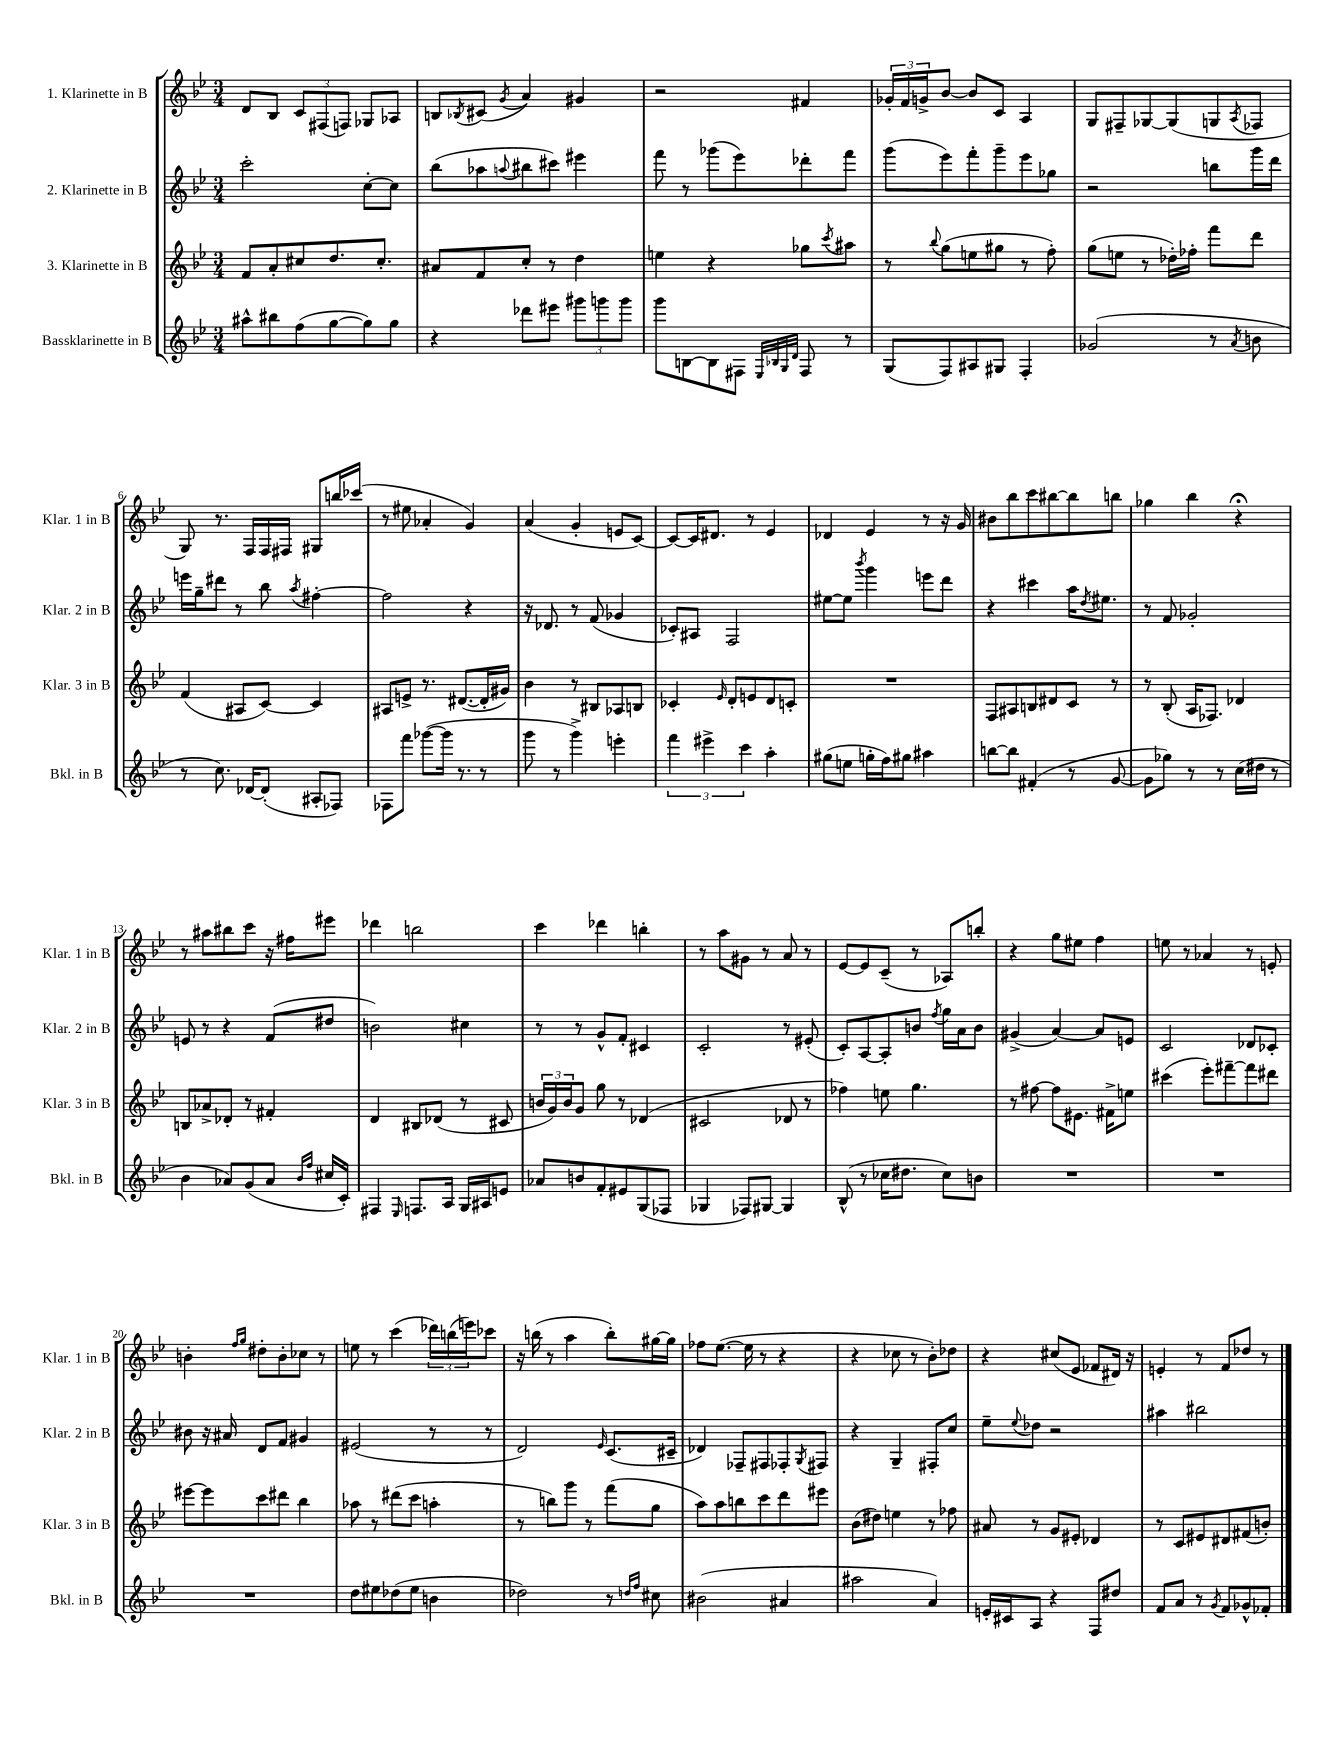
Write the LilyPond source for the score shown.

<<
\new StaffGroup <<
\new Staff = "s0" \with { instrumentName = "1. Klarinette in B" shortInstrumentName = "Klar. 1 in B" } {
    \clef treble \key bes \major \numericTimeSignature \time 3/4
    d'8 bes8 \tuplet 3/2 { c'8 fis8( f8) } ges8 aes8 |
    b8 \acciaccatura { bes8 } cis'8( \acciaccatura { g'8 } a'4) gis'4 |
    r2 fis'4 |
    \tuplet 3/2 { ges'16-. f'16 g'16-> } bes'8~ bes'8 c'8 a4 |
    g8 fis8-- ges8~ ges8( g8 \acciaccatura { a8 } fes8 |
    g8) r8. f16 f16 fis16 gis8 b''16 ces'''16( |
    r8 eis''8 aes'4-. g'4) |
    a'4( g'4-. e'8 c'8~) |
    c'8~ c'16 dis'8. r8 ees'4 |
    des'4 ees'4 r8 r16 g'16 |
    bis'8 bes''8 c'''8 bis''8~ bis''8 b''8 |
    ges''4 bes''4 r4\fermata |
    r8 ais''8 bis''8 c'''8 r16 fis''16 eis'''8 |
    des'''4 b''2 |
    c'''4 des'''4 b''4-. |
    r8 a''8 gis'8 r8 a'8 r8 |
    ees'8~ ees'8 c'8--( r8 aes8) b''8-. |
    r4 g''8 eis''8 f''4 |
    e''8 r8 aes'4 r8 e'8-. |
    b'4-. \grace { f''16 g''16 } dis''8-. b'8-. ces''8 r8 |
    e''8 r8 c'''4( \tuplet 3/2 { des'''16) b''16( e'''16) } ces'''8 |
    r16 b''16( r8 a''4 b''8-.) gis''16~ gis''16 |
    fes''8 ees''8.~( ees''16 r8 r4 |
    r4 ces''8 r8 bes'8-.) des''8 |
    r4 cis''8( ees'8 fes'8 dis'16) r16 |
    e'4-. r8 f'8 des''8 r8 \bar "|." |
}
\new Staff = "s1" \with { instrumentName = "2. Klarinette in B" shortInstrumentName = "Klar. 2 in B" } {
    \clef treble \key bes \major \numericTimeSignature \time 3/4
    c'''2-. c''8~-. c''8 |
    bes''8( aes''8 \appoggiatura { a''8 } bis''8 cis'''8) eis'''4 |
    f'''8 r8 ges'''8( ees'''8) des'''8-. f'''8 |
    g'''8( ees'''8) f'''8-. g'''8-- ees'''8 ges''8 |
    r2 b''8 g'''16 d'''16 |
    e'''16 g''16-- dis'''8 r8 bes''8 \acciaccatura { a''8 } fis''4~-. |
    fis''2 r4 |
    r16 des'8. r8 f'8( ges'4 |
    ces'8-.) ais8 f2 |
    eis''8~ eis''8 \acciaccatura { bes'''8 } g'''4 e'''8 d'''8 |
    r4 cis'''4 a''16 \acciaccatura { d''8 } eis''8. |
    r8 f'8 ges'2-. |
    e'8 r8 r4 f'8( dis''8 |
    b'2) cis''4 |
    r8 r8 g'8-^ f'8-. cis'4 |
    c'2-. r8 eis'8-.( |
    c'8-.) a8~ a8-. b'8 \acciaccatura { f''8 } g''16 a'16 b'8 |
    gis'4->( a'4~) a'8 e'8 |
    c'2 des'8 ces'8-. |
    bis'8 r16 ais'16 d'8 f'8 gis'4 |
    eis'2( r8 r8 |
    d'2) \grace { ees'16 } c'8.( cis'16-- |
    des'4) fes8-- fis8 fes8-. \acciaccatura { g8 } fis8 |
    r4 g4-- fis8-. c''8 |
    ees''8-- \appoggiatura { ees''8 } des''8 r2 |
    ais''4 bis''2 \bar "|." |
}
\new Staff = "s2" \with { instrumentName = "3. Klarinette in B" shortInstrumentName = "Klar. 3 in B" } {
    \clef treble \key bes \major \numericTimeSignature \time 3/4
    f'8 a'8-. cis''8 d''8. cis''8.-. |
    ais'8 f'8 c''8-. r8 d''4 |
    e''4 r4 ges''8 \acciaccatura { c'''8 } ais''8 |
    r8 \appoggiatura { bes''8 } g''8( e''8 gis''8 r8 f''8-.) |
    g''8( e''8 r8 des''16-.) fes''16-. f'''8 d'''8 |
    f'4( ais8 c'8~) c'4 |
    ais8 e'8-> r8. dis'8.~( dis'16-. gis'16) |
    bes'4 r8 bis8 aes8 b8 |
    ces'4-. \grace { ees'16 } d'8-. e'8 d'8 c'8-. |
    R2. |
    f8 ais8 b8 dis'8 c'8 r8 |
    r8 bes8-.( a16 fes8.) des'4 |
    b8 aes'8-> des'8-. r8 fis'4-. |
    d'4 bis8 des'8( r8 cis'8 |
    \tuplet 3/2 { b'16 g'16) b'16 } g'8 g''8 r8 des'4( |
    cis'2 des'8 r8 |
    fes''4) e''8 g''4. |
    r8 fis''8~ fis''8 eis'8. fis'16-> e''8 |
    cis'''4( ees'''8-.) fis'''8~-- fis'''8 dis'''8 |
    eis'''8~ eis'''8 c'''8 dis'''8 bes''4 |
    aes''8 r8 dis'''8( c'''8 a''4-. |
    r8 b''8) g'''8 r8 f'''8( g''8 |
    a''8) a''8 b''8 c'''8 d'''8 eis'''8 |
    bes'8( dis''8) e''4 r8 fes''8 |
    ais'8 r8 g'8 eis'8-. des'4 |
    r8 c'8 eis'8 dis'8 fis'8( b'8-.) \bar "|." |
}
\new Staff = "s3" \with { instrumentName = "Bassklarinette in B" shortInstrumentName = "Bkl. in B" } {
    \clef treble \key bes \major \numericTimeSignature \time 3/4
    ais''8-^ bis''8 f''8( g''8~ g''8) g''8 |
    r4 des'''8 eis'''8 \tuplet 3/2 { gis'''8 g'''8 g'''8 } |
    g'''8 b8~ b8 fis8 \grace { ees32 bes32 g32 d'32 } fis8 r8 |
    g8( f8) ais8 gis8 f4-. |
    ges'2( r8 \acciaccatura { a'8 } b'8 |
    r8 c''8.) des'16~ des'8-.( ais8-. fes8) |
    fes8 f'''8 ges'''8~( ges'''16 r8. r8 |
    g'''8 r8 g'''4->) e'''4-. |
    \tuplet 3/2 { f'''4 eis'''4-> c'''4 } a''4-. |
    gis''8( e''8 g''16-. f''16) gis''8 ais''4 |
    b''8~ b''8 fis'4-.( r8 g'8~ |
    g'8 ges''8) r8 r8 c''16( dis''16 r8 |
    bes'4 aes'8) g'8( aes'8 \grace { bes'16 f''16 } cis''16 c'16-.) |
    fis4 \grace { ees16 } f8. a16 g16 ais16 e'8 |
    aes'8 b'8 f'8-. eis'8 g8( fes8 |
    ges4 fes8) gis8~ gis4 |
    bes8-^( r8 ces''16 dis''8. ces''8) b'8 |
    R2. |
    R2. |
    R2. |
    d''8 eis''8 des''8( eis''8 b'4 |
    des''2) r8 \grace { d''16 f''16 } cis''8 |
    bis'2( ais'4 |
    ais''2 a'4) |
    e'16-. cis'16 a8 r4 f8 dis''8 |
    f'8 a'8 r8 \acciaccatura { g'8 } f'8 ges'8-^ fes'8-. \bar "|." |
}
>>
>>
